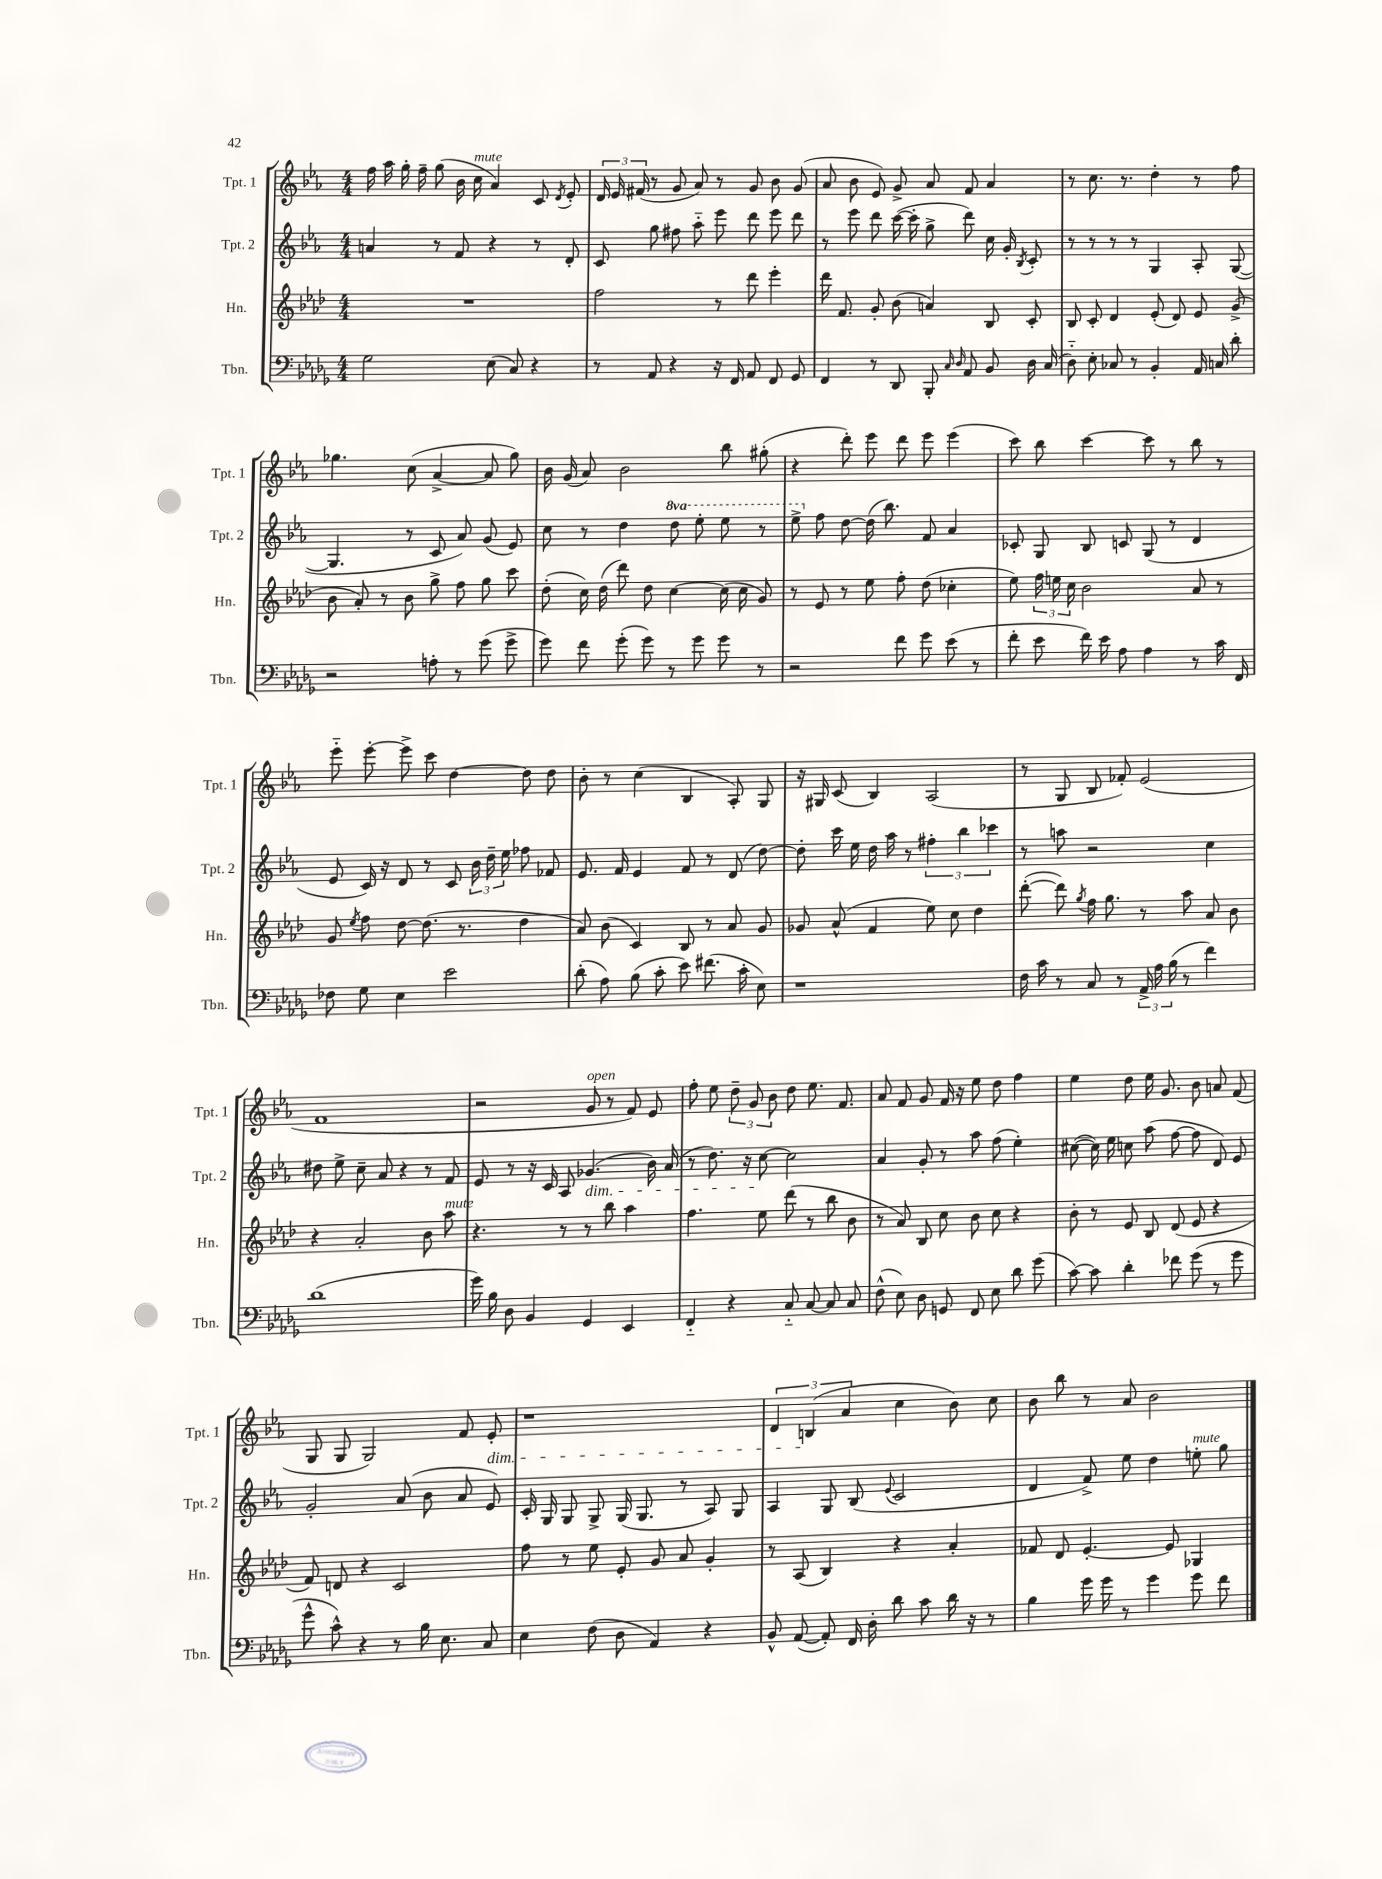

**kern	**kern	**kern	**kern
*part4	*part3	*part2	*part1
*staff4	*staff3	*staff2	*staff1
*I"Tbn.	*I"Hn.	*I"Tpt. 2	*I"Tpt. 1
*I'Tbn.	*I'Hn.	*I'Tpt. 2	*I'Tpt. 1
*clefF4	*clefG2	*clefG2	*clefG2
*k[b-e-a-d-g-]	*k[b-e-a-d-]	*k[b-e-a-]	*k[b-e-a-]
*M4/4	*M4/4	*M4/4	*M4/4
=100	=100	=100	=100
2G-\	1r	4an/	16ff\
.	.	.	16aa-\
.	.	.	16gg'\
.	.	.	16ff~\
.	.	8r	(8gg\
.	.	8f/	16b-\
!	!	!	!LO:TX:a:i:t=mute
.	.	.	16cc\
(8E-\	.	4r	4a-/)
8C/)	.	.	.
4r	.	8r	8c/
.	.	.	8qd/
.	.	8d'/	8e-'/
=101	=101	=101	=101
8r	2ff\	8c/	24d/
.	.	.	24e-/
.	.	.	(24f#X/
8AA-/	.	8gg\	8r
4r	.	8ff#X\	8g/
.	.	8aa-\	8a-/)
16r	8r	8eee-\	8r
16FF/	.	.	.
8AA-/	8ddd-\	8ddd\	8g/
8FF/	4eee-'\	8eee-\	8b-\
8GG-/	.	8ddd\	(8g/
=102	=102	=102	=102
4FF/	16ddd-\	8r	8a-/
.	8.f/	.	.
.	.	8eee-\	8b-\
8r	8g'/	8ddd\	8e-/)
8DD-/	(8b-\	([16ccc\	8g^/
.	.	16ccc'\]	.
8BBB-'/	4an/)	8gg^\	8a-/
16qqC/	.	.	.
16qqD-/	.	.	.
8AA-/	.	8ddd\)	8f/
8BB-/	8B-/	16cc\	4a-/
.	.	16g'/	.
.	.	8qB-/	.
16D-\	8c'/	8c'/	.
(16C/	.	.	.
=103	=103	=103	=103
8D-\)	8B-/	8r	8r
8E-'\	8c'/	8r	8.cc\
8C-X/	4d-/	8r	.
.	.	.	8.r
8r	.	8r	.
4BB-'/	(8e-'/	4G/	4dd'\
.	8d-/)	.	.
16AA-/	8e-/	8A-'/	8r
16Cn/	.	.	.
8d-'\	(8g^/	([8G/	8ff\
!!LO:LB:g=z
=104	=104	=104	=104
2r	8b-\	4.G/]	4.gg-X\
.	8a-'/)	.	.
.	8r	.	.
.	8b-\	8r	(8cc\
8An'\	8gg^\	8c/	[4a-^/
8r	8ff\	8a-/)	.
(8g-\	8gg\	(8g/	8a-/]
8g-^\	8ccc\	8e-/)	8gg-\)
=105	=105	=105	=105
8g-\)	(8dd-'\	8cc\	16b-\
.	.	.	(16g/
8f\	16cc\)	8r	8a-/)
.	(16dd-\	.	.
(8g-'\	8ddd-\)	4dd\	2b-\
8g-\)	8dd-\	.	.
*	*	*8va	*
8r	[4cc\	8ddd\	.
8g-\	.	8eee-'\	.
8g-\	(16cc\]	8eee-\	8bb-\
.	16cc\	.	.
8r	8g/)	8r	(8gg#X'\
=106	=106	=106	=106
2r	8r	8eee-^\	4r
*	*	*X8va	*
.	8e-/	8ff\	.
.	8r	[8dd\	8ddd'\)
.	8ee-\	(16dd\]	8eee-\
.	.	8.bb-\)	.
8f\	8ff'\	.	8ddd\
8g-\	(8dd-\	8f/	8eee-\
(8e-\	4cc-X'\	4a-/	(4eee-\
8r	.	.	.
=107	=107	=107	=107
8f'\	8ee-\)	8c-X'/	8ccc\)
8e-\	24ff\	8G/	8bb-\
.	24een\	.	.
.	24cc\	.	.
16f\)	2b-\	8B-/	[4ccc\
16e-\	.	.	.
8A-\	.	8cn/	.
4A-\	.	(8G/	8ccc\]
.	.	8r	8r
8r	8a-/	4d/	8bb-\
16c\	8r	.	8r
16FF/	.	.	.
!!LO:LB:g=z
=108	=108	=108	=108
8F-X\	8g/	8e-/	8eee-\
.	8qee-/	.	.
8G-\	8ff\	16c/)	[8eee-'\
.	.	16r	.
4E-\	[8dd-\	8d/	8eee-^\]
.	(8.dd-\]	8r	8ccc\
2e-\	.	8c/	[4dd\
.	8.r	.	.
.	.	24b-\	.
.	.	24dd~\	.
.	.	24ee-\	.
.	4dd-\	8ff-X\	8dd\]
.	.	8f-X/	8dd\
=109	=109	=109	=109
(8d-'\	8a-/)	8.e-/	8b-'\
8A-\)	(8b-\	.	8r
.	.	16f/	.
(8B-\	4c/)	4e-/	(4cc\
8c'\	.	.	.
8e-\)	8B-/	8f/	4B-/
(8.f#X\	8r	8r	.
.	8a-/	(8d/	8A-'/)
16c'\	.	.	.
8E-\)	8g/	[8dd\)	8G/
=110	=110	=110	=110
1r	8g-X/	8dd'\]	16r
.	.	.	16G#X/
.	(8a-^^/	16ccc\	(8c/
.	.	16ee-\	.
.	4f/	16dd\	4B-/)
.	.	16aa-\	.
.	.	8r	.
.	8ee-\)	6ff#X'\	(2A-/
.	8cc\	.	.
.	.	6bb-\	.
.	4dd-\	.	.
.	.	6ccc-X\	.
=111	=111	=111	=111
16F\	([8ddd-'\	8r	8r
16c\	.	.	.
8r	8ddd-\])	8aan\	8G/
.	8qgg/	.	.
8C/	16ff\	2r	8B-/
.	8.gg\	.	.
8r	.	.	8f-X'/)
24AA-^/	8r	.	(2e-/
24A-\	.	.	.
(24B-\	.	.	.
8r	8aa-\	.	.
4f\)	8a-/	4cc\	.
.	8b-\	.	.
!!LO:LB:g=z
=112	=112	=112	=112
(1d-	4r	8dd#X\	1f
.	.	8ee-^\	.
.	2a-'/	8cc~\	.
.	.	8a-/	.
.	.	4r	.
.	8b-\	8r	.
!	!LO:TX:a:i:t=mute	!	!
.	8aa-\	8f/	.
=113	=113	=113	=113
16g-\)	4.r	8e-/	2r
16B-\	.	.	.
8D-\	.	8r	.
4BB-/	.	16r	.
.	.	16c/	.
.	8r	8A-/	.
!	!	!	!LO:TX:a:i:t=open
!	!	!LO:TX:b:i:t=dim.	!
4GG-/	8r	(4.g-X/	8g/
.	8bb-\	.	8r
4EE-/	4aa-\	.	8f/)
.	.	16b-\)	8e-/
.	.	(16a-/	.
=114	=114	=114	=114
4FF/	4.ff\	8r	8ff'\
.	.	8.dd\)	8ee-\
4r	.	.	12dd~\
.	.	16r	.
.	.	.	12g/
.	8ee-\	[8cc\	.
.	.	.	12b-\
8C/	(8ddd-\	2cc\]	8dd\
[8C/	8r	.	8.ee-\
8C/]	8bb-\	.	.
.	.	.	8.f/
8C/	8b-\	.	.
=115	=115	=115	=115
(8F^^\	8r	4a-/	8a-/
8E-\)	8a-/)	.	8f/
8D-\	8B-/	8g'/	8g/
8GGn/	8cc\	8r	16f/
.	.	.	16r
8FF/	8b-\	8aa-\	8ee-\
8E-\	8cc\	(8ff\	8dd\
8d-\	4r	4ee-'\)	4ff\
(8g-\	.	.	.
=116	=116	=116	=116
[8c\)	8b-'\	([8cc#X\	4ee-\
8c\]	8r	16cc#\])	.
.	.	16ee-\	.
4d-'\	8e-/	8ccn\	8dd\
.	8B-/	(8aa-\	16ee-\
.	.	.	8.g/
8f-X\	(8d-/	[8ff\	.
(8g-\	8e-/	8ff\]	8b-\
8r	4r	8d/)	8an/
8g-\	.	8e-/	(8f/
!!LO:LB:g=z
=117	=117	=117	=117
8g-^^\	8f/)	2g'/	8G/
8c^^\)	8dn/	.	8G/
4r	4r	.	2G/)
8r	2c/	(8a-/	.
16B-\	.	8b-\	.
8.E-\	.	.	.
.	.	8a-/	8f/
!	!	!	!LO:TX:b:i:t=dim.
8C/	.	8e-/)	8e-'/
=118	=118	=118	=118
4E-\	8ff\	16c'/	1r
.	.	16G/	.
.	8r	8G/	.
(8F\	8ee-\	8G^/	.
8D-\	8e-'/	(16G/	.
.	.	8.G/	.
4AA-/)	8g/	.	.
.	8a-/	8r	.
4r	4g'/	8A-/)	.
.	.	8G/	.
=119	=119	=119	=119
8BB-^^/	8r	4A-/	6d/
([8AA-/	(8A-/	.	.
.	.	.	(6Bn/
8AA-'/])	4B-/)	8G/	.
.	.	.	6a-/
16FF/	.	(8B-/	.
16D-'\	.	.	.
.	.	8qqe-/	.
8d-\	4r	2c/	4cc\
8c\	.	.	.
16d-\	4a-'/	.	8b-\)
16r	.	.	.
8r	.	.	8cc\
=120	=120	=120	=120
4B-\	8f-X/	4d/	8b-\
.	8d-/	.	8bb-\
16g-\	[4.e-'/	8f^/)	8r
16g-\	.	.	.
8r	.	8ee-\	8a-/
4g-\	.	4dd\	2b-\
.	8e-/]	.	.
!	!	!LO:TX:a:i:t=mute	!
8g-\	4G-X/	8een'\	.
8f\	.	8gg\	.
==	==	==	==
*-	*-	*-	*-
